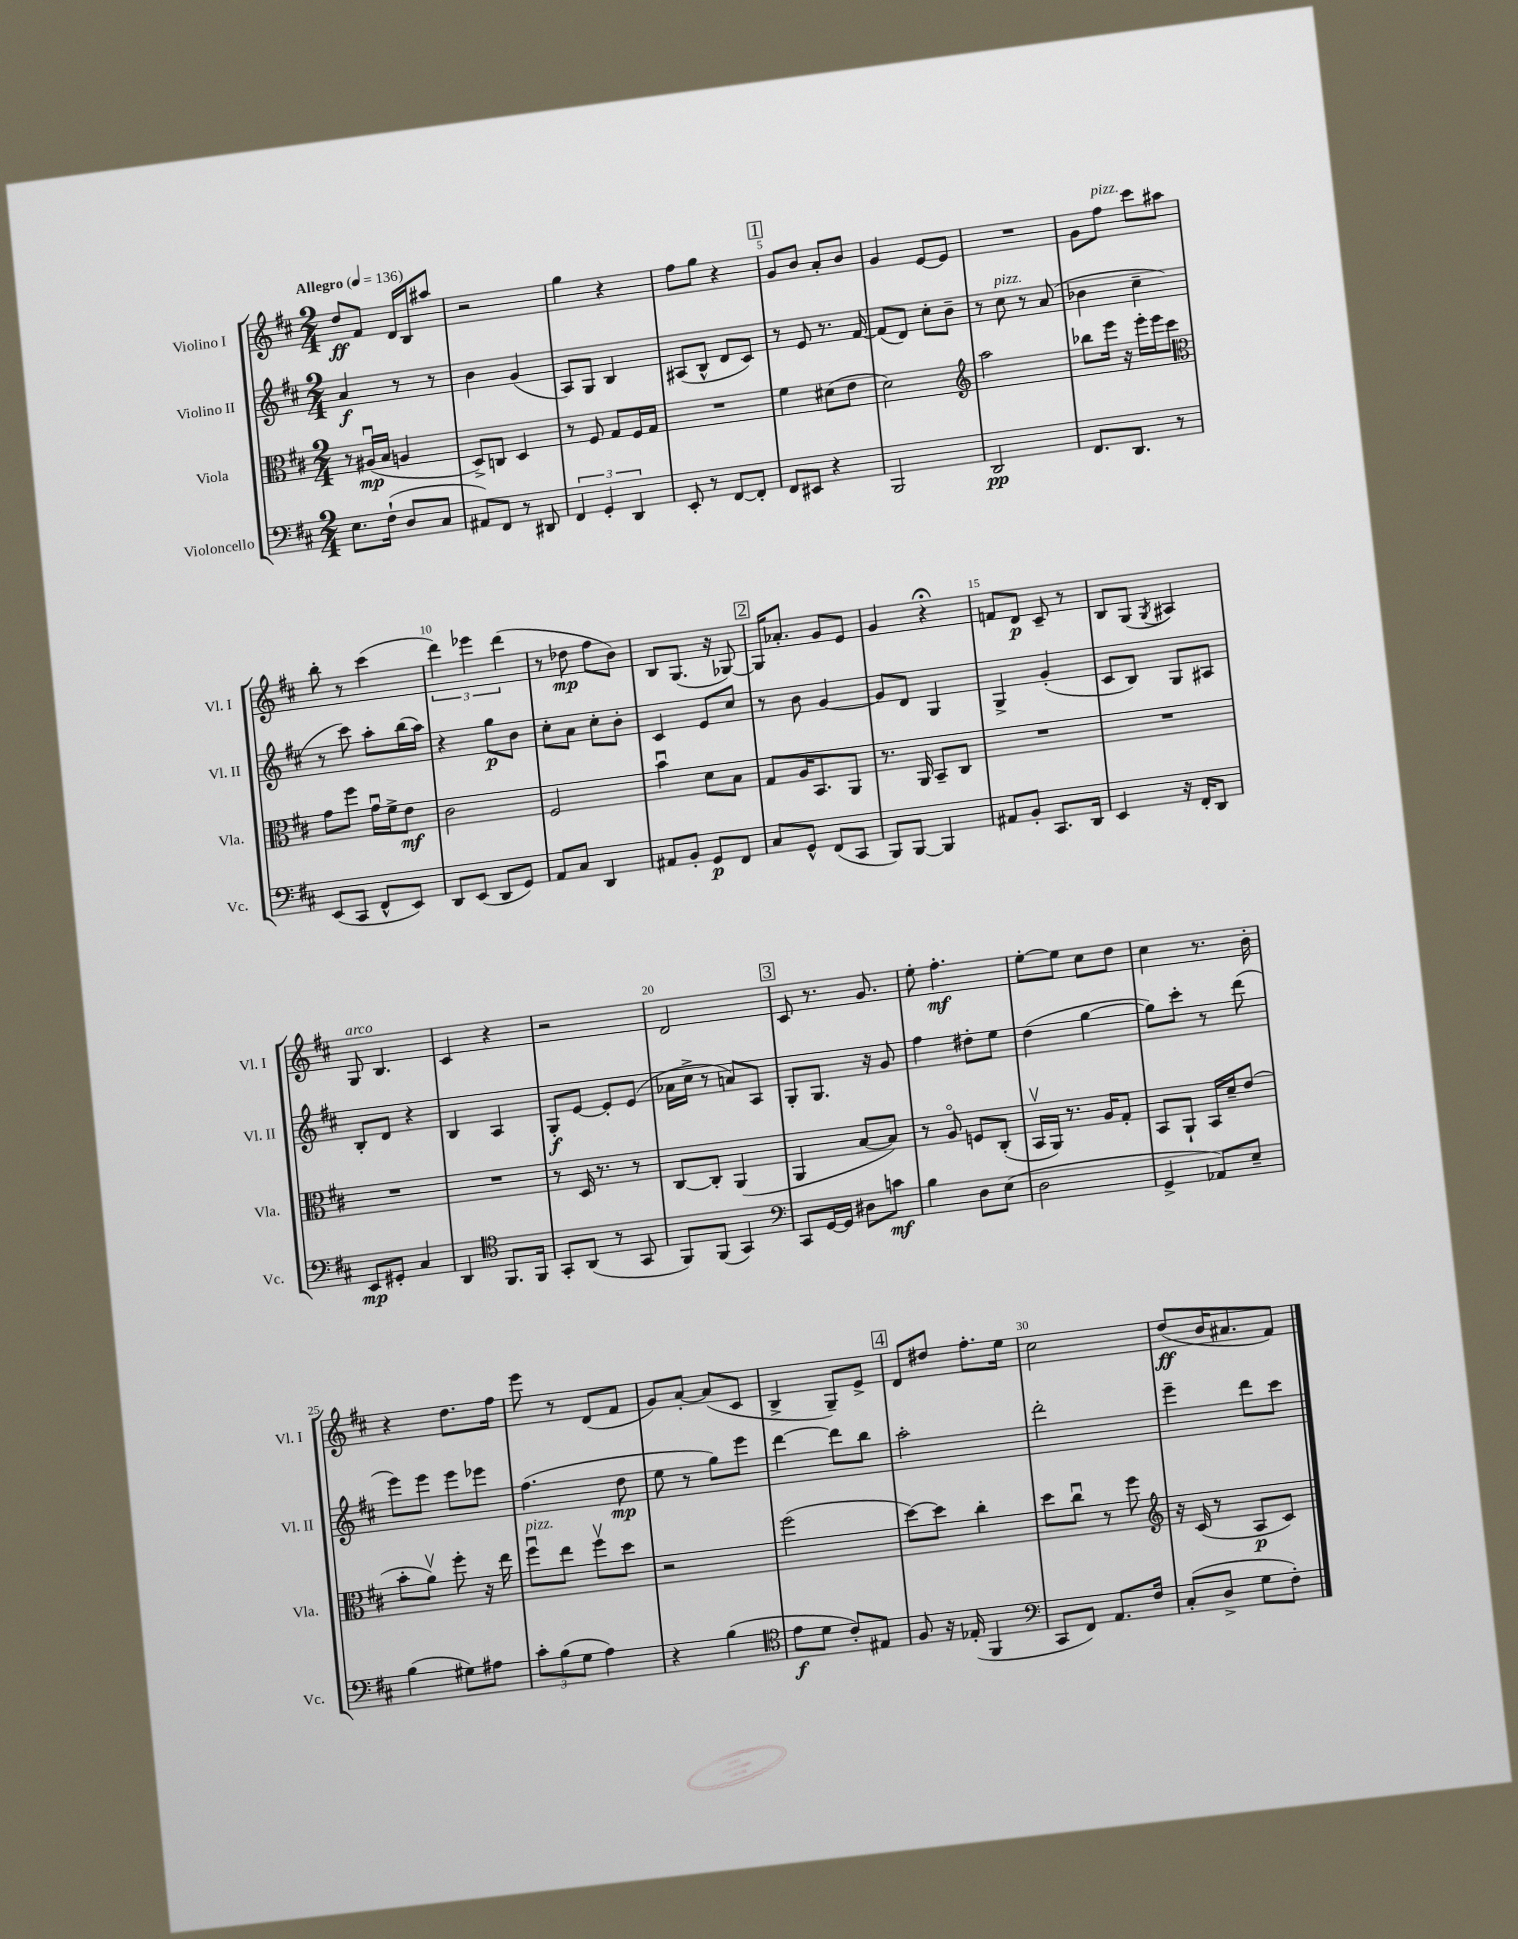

**kern	**kern	**kern	**kern
*staff4	*staff3	*staff2	*staff1
*clefF4	*clefC3	*clefG2	*clefG2
*k[f#c#]	*k[f#c#]	*k[f#c#]	*k[f#c#]
*M2/4	*M2/4	*M2/4	*M2/4
*MM136	*MM136	*MM136	*MM136
8.E\L	8r	4a/	8dd/L
.	(16A#u/LL	.	8f#/J
(16F#`\Jk	16B/JJ	.	.
8D/L	4A/	8r	16d/LL
.	.	.	16B/J
8C#/J	.	8r	8aa#/J
=	=	=	=
8AA#/L)	8D^/L)	4b\	2r
8FF#/J	8C/J	.	.
8r	4D/	(4g/	.
8DD#/	.	.	.
=	=	=	=
6FF#/	8r	8A/L)	4gg\
.	8F#/	8G/J	.
6GG'/	.	.	.
.	8G/L	4B/	4r
6DD/	.	.	.
.	16F#/L	.	.
.	16G/JJ	.	.
=	=	=	=
8EE'/	2r	(8A#/L	8ff#\L
8r	.	8B^^/J	8gg\J
[8FF#/L	.	8d/L	4r
8FF#'/]J	.	8c#/J)	.
=	=	=	=
8FF#/L	4f#\	8r	8g/L
8EE#/J	.	8e/	8b/J
4r	(8d#\L	8.r	8a'/L
.	8e\J	.	8b/J
.	.	[16f#/	.
=	=	=	=
2BBB/	2d\)	(8f#/]L	4g/
.	.	8d/J)	.
.	.	8cc#'\L	[8e/L
.	.	8b~\J	8e/]J
=	=	=	=
*	*clefG2	*	*
2DD/	2aa\	8r	2r
.	.	8cc#\	.
.	.	8r	.
.	.	(8a/	.
=	=	=	=
8.FF#/L	8bb-\L	4b-\	8g\L
.	16eee\Jk	.	8ff#\J
8.DD/J	16r	.	.
.	16eee'\LL	4cc#~\	8ccc#\L
.	16eee\J	.	.
8r	8ccc#\J	.	8aa#\J
=	=	=	=
*	*clefC3	*	*
(8EE/L	8g\L	8r	8bb'\
8CC#/J	8ff#\J	8ccc#\)	8r
8FF#^^/L	16gu\LL	8aa'\L	(4ccc#\
.	16f#^\J	.	.
8EE/J)	8e\J	(16bb\L	.
.	.	16aa\JJ)	.
=	=	=	=
8DD/L	2c#\	4r	6ddd\)
(8EE/J	.	.	.
.	.	.	6eee-\
8DD/L	.	8gg\L	.
.	.	.	(6ddd\
8GG/J)	.	8b\J	.
=	=	=	=
8AA/L	2F#/	8cc#'\L	8r
8C#/J	.	8a\J	8dd-\
4DD/	.	8cc#'\L	8ff#\L
.	.	8b'\J	8b\J)
=	=	=	=
8AA#/L	4bu\	4c#/	8B/L
8BB'/J	.	.	(8.G/J
8GG/L	8d\L	8e/L	.
.	.	.	16r
8FF#/J	8B\J	8cc#/J	[8G-/)
=	=	=	=
8C#/L	8G/L	8r	16G-/]LK
.	.	.	8.a-'/J
8GG^^/J	16A/K	8b\	.
.	8.BB/	.	.
(8FF#/L	.	[4g/	8g/L
8CC#/J	8AA/J	.	8e/J
=	=	=	=
8BBB/L)	8.r	8g/]L	4g/
[8BBB/J	.	8d/J	.
.	16AA/	.	.
4BBB/]	8BB~/L	4G/	4r;
.	8C#/J	.	.
=	=	=	=
8AA#/L	2r	4G^/	8f/L
8BB'/J	.	.	8d/J
8.CC#/L	.	(4g'/	8c#~/
.	.	.	8r
16DD/Jk	.	.	.
=	=	=	=
4EE/	2r	8c#/L	8B/L
.	.	8B/J)	(8G/J
.	.	.	8qG/
16r	.	8G/L	4A#/)
16FF#'/LK	.	.	.
8DD/J	.	8A#/J	.
=	=	=	=
8EE/L	2r	8B'/L	8G/
8GG#'/J	.	8d/J	4.B/
4C#/	.	4r	.
=	=	=	=
4DD/	2r	4B/	4c#/
*clefC4	*	*	*
8.FF#/L	.	4A/	4r
16FF#/Jk	.	.	.
=	=	=	=
8GG'/L	8r	8G'/L	2r
(8AA/J	16D/	[8e/J	.
.	8.r	.	.
8r	.	8e'/]L	.
8GG/	8r	(8e/J	.
=	=	=	=
8FF#/L)	[8C#/L	16a-\LL	2d/
.	.	16cc#^\JJ	.
(8FF#/J	8C#'/]J	8r	.
4GG/)	(4AA/	8a/L)	.
.	.	8A/J	.
=	=	=	=
*clefF4	*	*	*
8CC#/L	4AA/	8G'/L	8c#/
[16GG/L	.	8.G/J	8.r
16GG/]JJ	.	.	.
8D#\L	[8B/L	.	.
.	.	16r	8.g/
8c\J	8B/]J)	8g/	.
=	=	=	=
4B\	8r	4ff#\	8ee'\
.	8Ao/	.	4.ff#'\
8D\L	8F/L	8dd#'\L	.
(8E\J	(8C#'/J	8ee\J	.
=	=	=	=
2D\	16BBv/LL	(4dd\	[8ee'\L
.	16AA/JJ)	.	.
.	8.r	.	8ee\]J
.	.	[4gg\	8cc#\L
.	16A/LK	.	.
.	8G'/J	.	8dd\J
=	=	=	=
4GG^/	8BB/L	8gg\]L)	4cc#\
.	8AA`/J	8ccc#'\J	.
8AA-/L)	16BB/LL	8r	8.r
.	16d~/J	.	.
8E~/J	(8e/J	(8ddd\	.
.	.	.	16b'\
=	=	=	=
(4B\	8b'\L	8eee\L)	4r
.	8av\J)	8eee\J	.
8G#\L)	8ff#'\	8eee\L	8.dd\L
8A#\J	16r	8eee-\J	.
.	16ee\	.	16ff#\Jk
=	=	=	=
12c#'\L	8ff#u\L	(4.ff#\	8eee\
(12B\	.	.	.
.	8ee\J	.	8r
12G\J	.	.	.
4A\)	8ff#v\L	.	(8d/L
.	8dd\J	8dd\	8f#/J
=	=	=	=
4r	2r	8ee\	8g/L)
.	.	8r	[8a'/J
(4B\	.	8gg\L)	(8a/]L
.	.	8eee\J	8c#/J
=	=	=	=
*clefC4	*	*	*
8e\L	(2ff#\	[4ddd\	4B^/
8d\J	.	.	.
8c#'/L)	.	8ddd\]L	8G~/L)
8E#/J	.	8bb\J	8e^/J
=	=	=	=
8F#/	[8dd\L)	2aa'\	8d/L
16r	8dd\]J	.	8dd#/J
(16E-'/	.	.	.
4FF#/	4cc#'\	.	8.ff#'\L
.	.	.	16ee\Jk
=	=	=	=
*clefF4	*	*	*
8CC#/L	8dd\L	2ddd'\	2cc#\
8FF#/J)	8cc#u\J	.	.
8.AA/L	8r	.	.
.	8ff#\	.	.
16F#/Jk	.	.	.
=	=	=	=
*	*clefG2	*	*
(8C#'/L	16r	4eee~\	(8dd/L
.	(16c#/	.	.
8D^/J	8r	.	16b/K
.	.	.	8.a#/
8G\L	8A/L	8ddd\L	.
8F#'\J)	8c#/J)	8ccc#\J	8f#/J)
==	==	==	==
*-	*-	*-	*-
